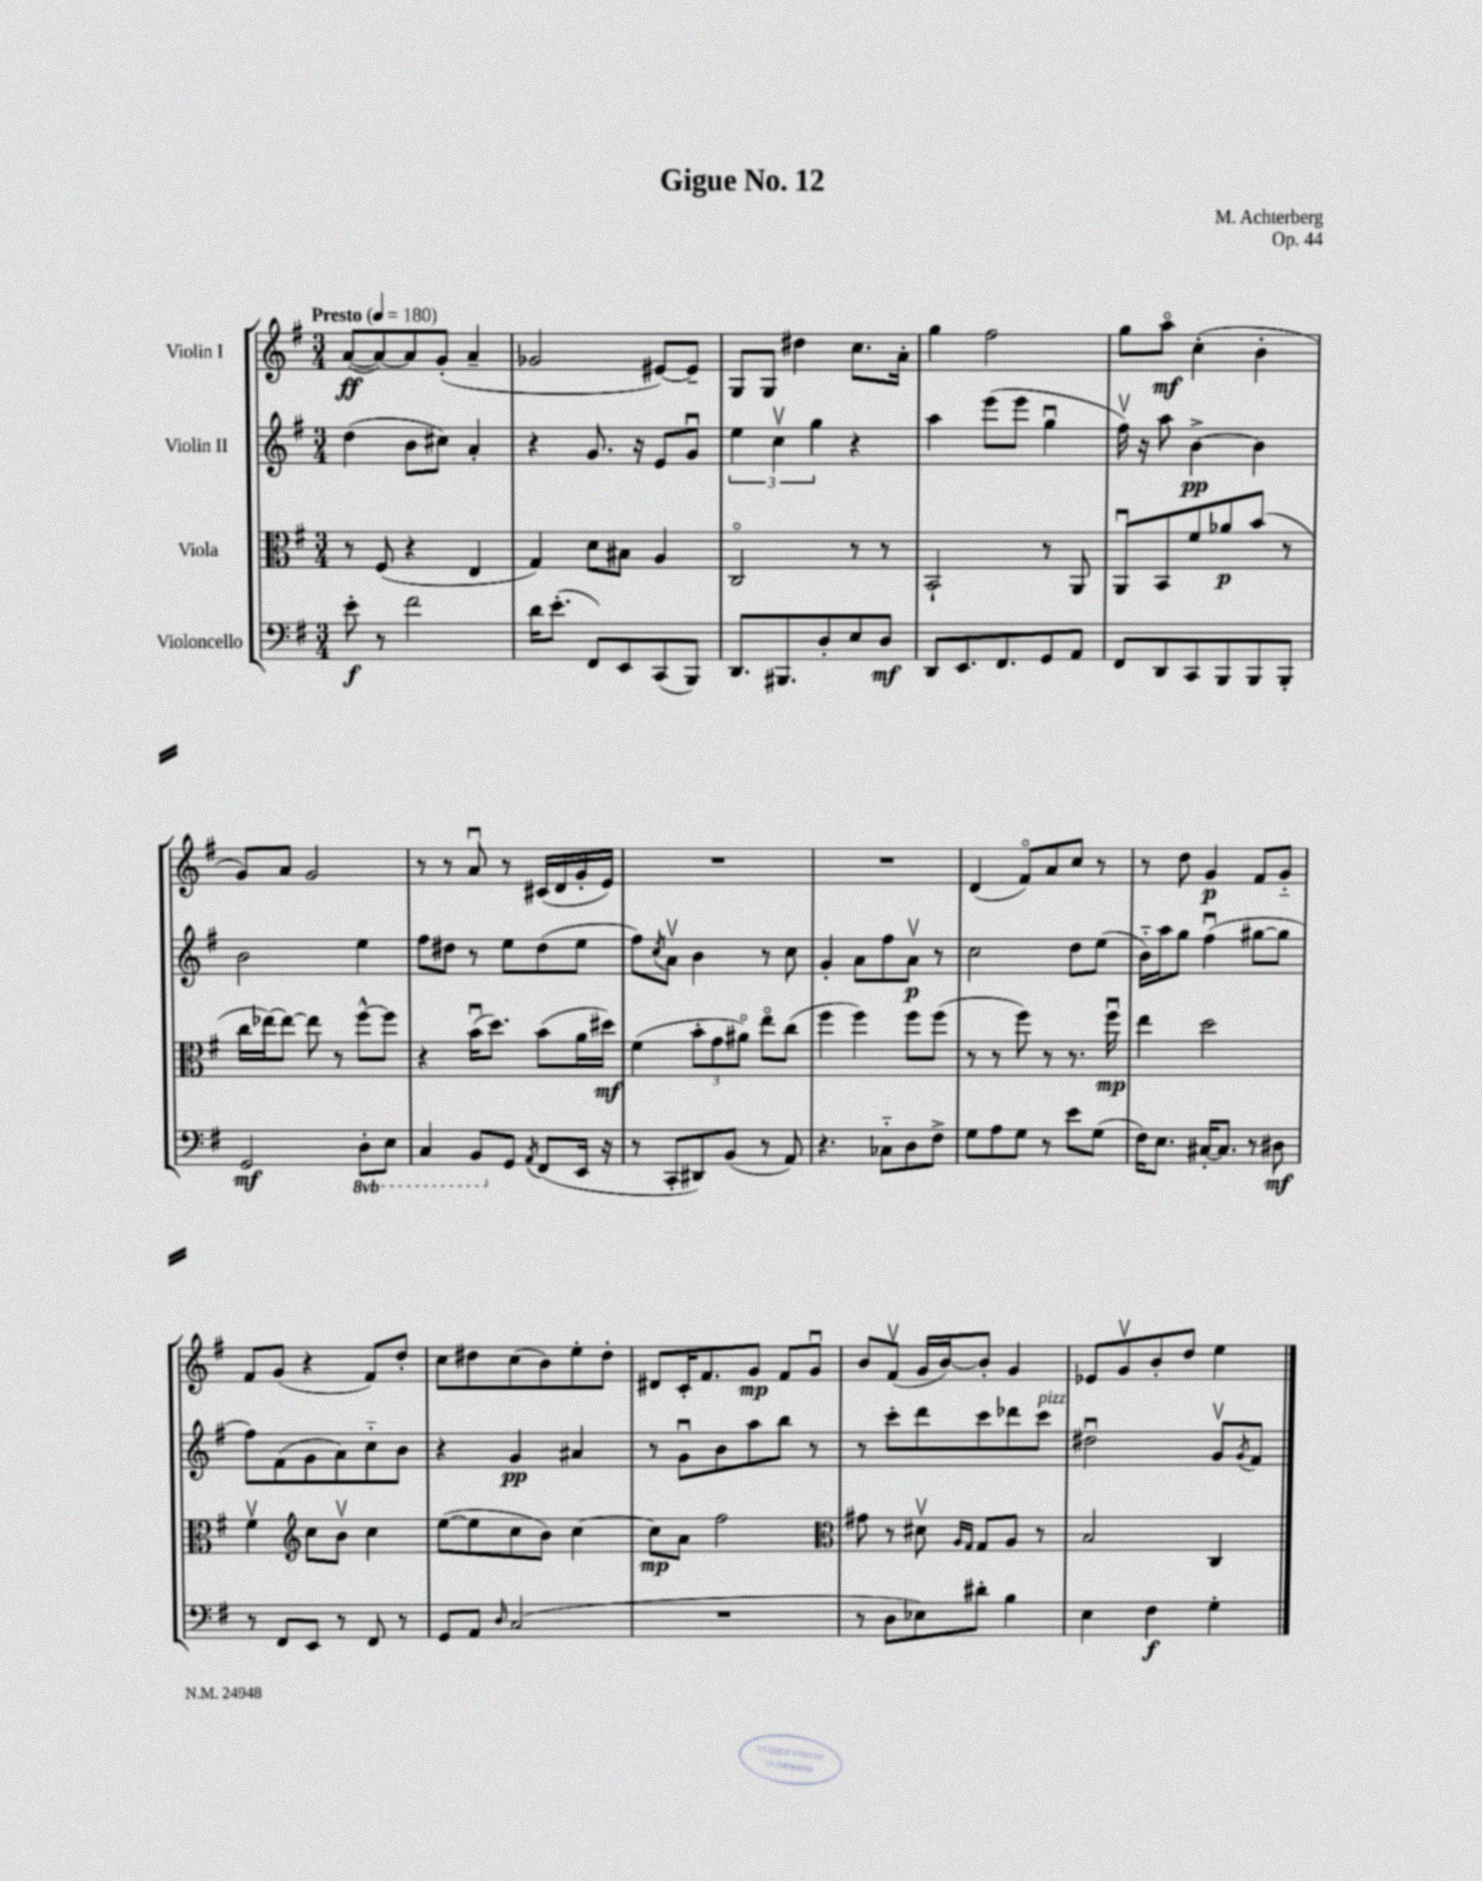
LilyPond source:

\header { title = "Gigue No. 12" composer = "M. Achterberg" opus = "Op. 44" }
<<
\new StaffGroup <<
\new Staff = "s0" \with { instrumentName = "Violin I" } {
    \clef treble \key g \major \numericTimeSignature \time 3/4 \tempo "Presto" 4 = 180
    a'8~\ff( a'8~) a'8 g'8-.( a'4-- |
    ges'2 eis'8~) eis'8-- |
    g8 g8 dis''4 c''8. a'16-. |
    g''4 fis''2 |
    g''8 a''8\flageolet\mf c''4-.( b'4-. |
    g'8) a'8 g'2 |
    r8 r8 a'8\downbow r8 cis'16( d'16 g'16-. e'16) |
    R2. |
    R2. |
    d'4( fis'8\flageolet) a'8 c''8 r8 |
    r8 d''8 g'4\p fis'8 g'8-_ |
    fis'8 g'8( r4 fis'8) d''8-. |
    c''8 dis''8 c''8( b'8) e''8-. dis''8-. |
    dis'8 c'16-. fis'8. g'8\mp fis'8 g'8\downbow |
    b'8 fis'8\upbow( g'16 b'16~) b'8-. g'4 |
    ees'8 g'8\upbow b'8-. d''8 e''4 \bar "|." |
}
\new Staff = "s1" \with { instrumentName = "Violin II" } {
    \clef treble \key g \major \numericTimeSignature \time 3/4
    d''4( b'8 cis''8) a'4-. |
    r4 g'8. r16 e'8 g'8\downbow |
    \tuplet 3/2 { e''4 c''4\upbow g''4 } r4 |
    a''4 e'''8( e'''8 g''4\downbow |
    fis''16\upbow) r16 a''8 b'4~->\pp b'4 |
    b'2 e''4 |
    fis''8 dis''8 r8 e''8 dis''8( e''8 |
    fis''8) \acciaccatura { c''8 } a'8\upbow b'4 r8 c''8 |
    g'4-. a'8 fis''8 a'8\upbow\p r8 |
    c''2 d''8 e''8( |
    b'16-_) a''16 g''8 fis''4\downbow( gis''8~ gis''8 |
    fis''8) fis'8( g'8 a'8) c''8-_ b'8 |
    r4 g'4\pp ais'4 |
    r8 g'8\downbow b'8 a''8 b''8 r8 |
    r8 c'''8-. d'''8 c'''8 des'''8 c'''8^\markup { \italic "pizz." } |
    dis''2\downbow g'8\upbow \acciaccatura { g'8 } fis'8 \bar "|." |
}
\new Staff = "s2" \with { instrumentName = "Viola" } {
    \clef alto \key g \major \numericTimeSignature \time 3/4
    r8 fis8( r4 e4 |
    g4) d'8 bis8 a4 |
    c2\flageolet r8 r8 |
    b,2-! r8 a,8 |
    a,8\downbow b,8 fis'8 aes'8\p b'8( r8 |
    c''16 ees''16~) ees''8~ ees''8 r8 fis''8~-^ fis''8 |
    r4 b'16\downbow( d''8.) b'8( a'16 dis''16\mf) |
    fis'4( \tuplet 3/2 { b'8-. g'8 ais'8\flageolet) } e''8\flageolet c''8( |
    fis''4 fis''4) fis''8 fis''8( |
    r8 r8 fis''8) r8 r8. fis''16\downbow\mp |
    e''4 d''2 |
    fis'4\upbow \clef treble c''8 b'8\upbow c''4 |
    e''8~( e''8 c''8 b'8) c''4~ |
    c''8\mp a'8 fis''2 |
    \clef alto gis'8 r8 dis'8\upbow \grace { a16 g16 } g8 a8 r8 |
    b2 c4 \bar "|." |
}
\new Staff = "s3" \with { instrumentName = "Violoncello" } {
    \clef bass \key g \major \numericTimeSignature \time 3/4 \set Staff.ottavationMarkups = #ottavation-simple-ordinals
    e'8-.\f r8 fis'2 |
    d'16 e'8.-.( fis,8) e,8 c,8( b,,8) |
    d,8. bis,,8. d8-. e8 d8\mf |
    d,8 e,8. fis,8. g,8 a,8 |
    fis,8 d,8 c,8 b,,8 b,,8 b,,8-. |
    g,2\mf \ottava #-1 d,8-. e,8 |
    c,4 b,,8 \ottava #0 g,8 \acciaccatura { a,8 } fis,8( e,16 r16 |
    r8 c,8-. dis,8) b,8( r8 a,8) |
    r4. ces8-_ d8 fis8-> |
    g8 a8 g8 r8 e'8 g8( |
    fis16) e8. cis16~-. cis8. r8 dis8\mf |
    r8 fis,8 e,8 r8 fis,8 r8 |
    g,8 a,8 \grace { d16 } c2( |
    R2. |
    r8 d8 ees8) dis'8-. b4 |
    e4 fis4\f g4-. \bar "|." |
}
>>
>>
\layout { \context { \Score \remove "Bar_number_engraver" } }
